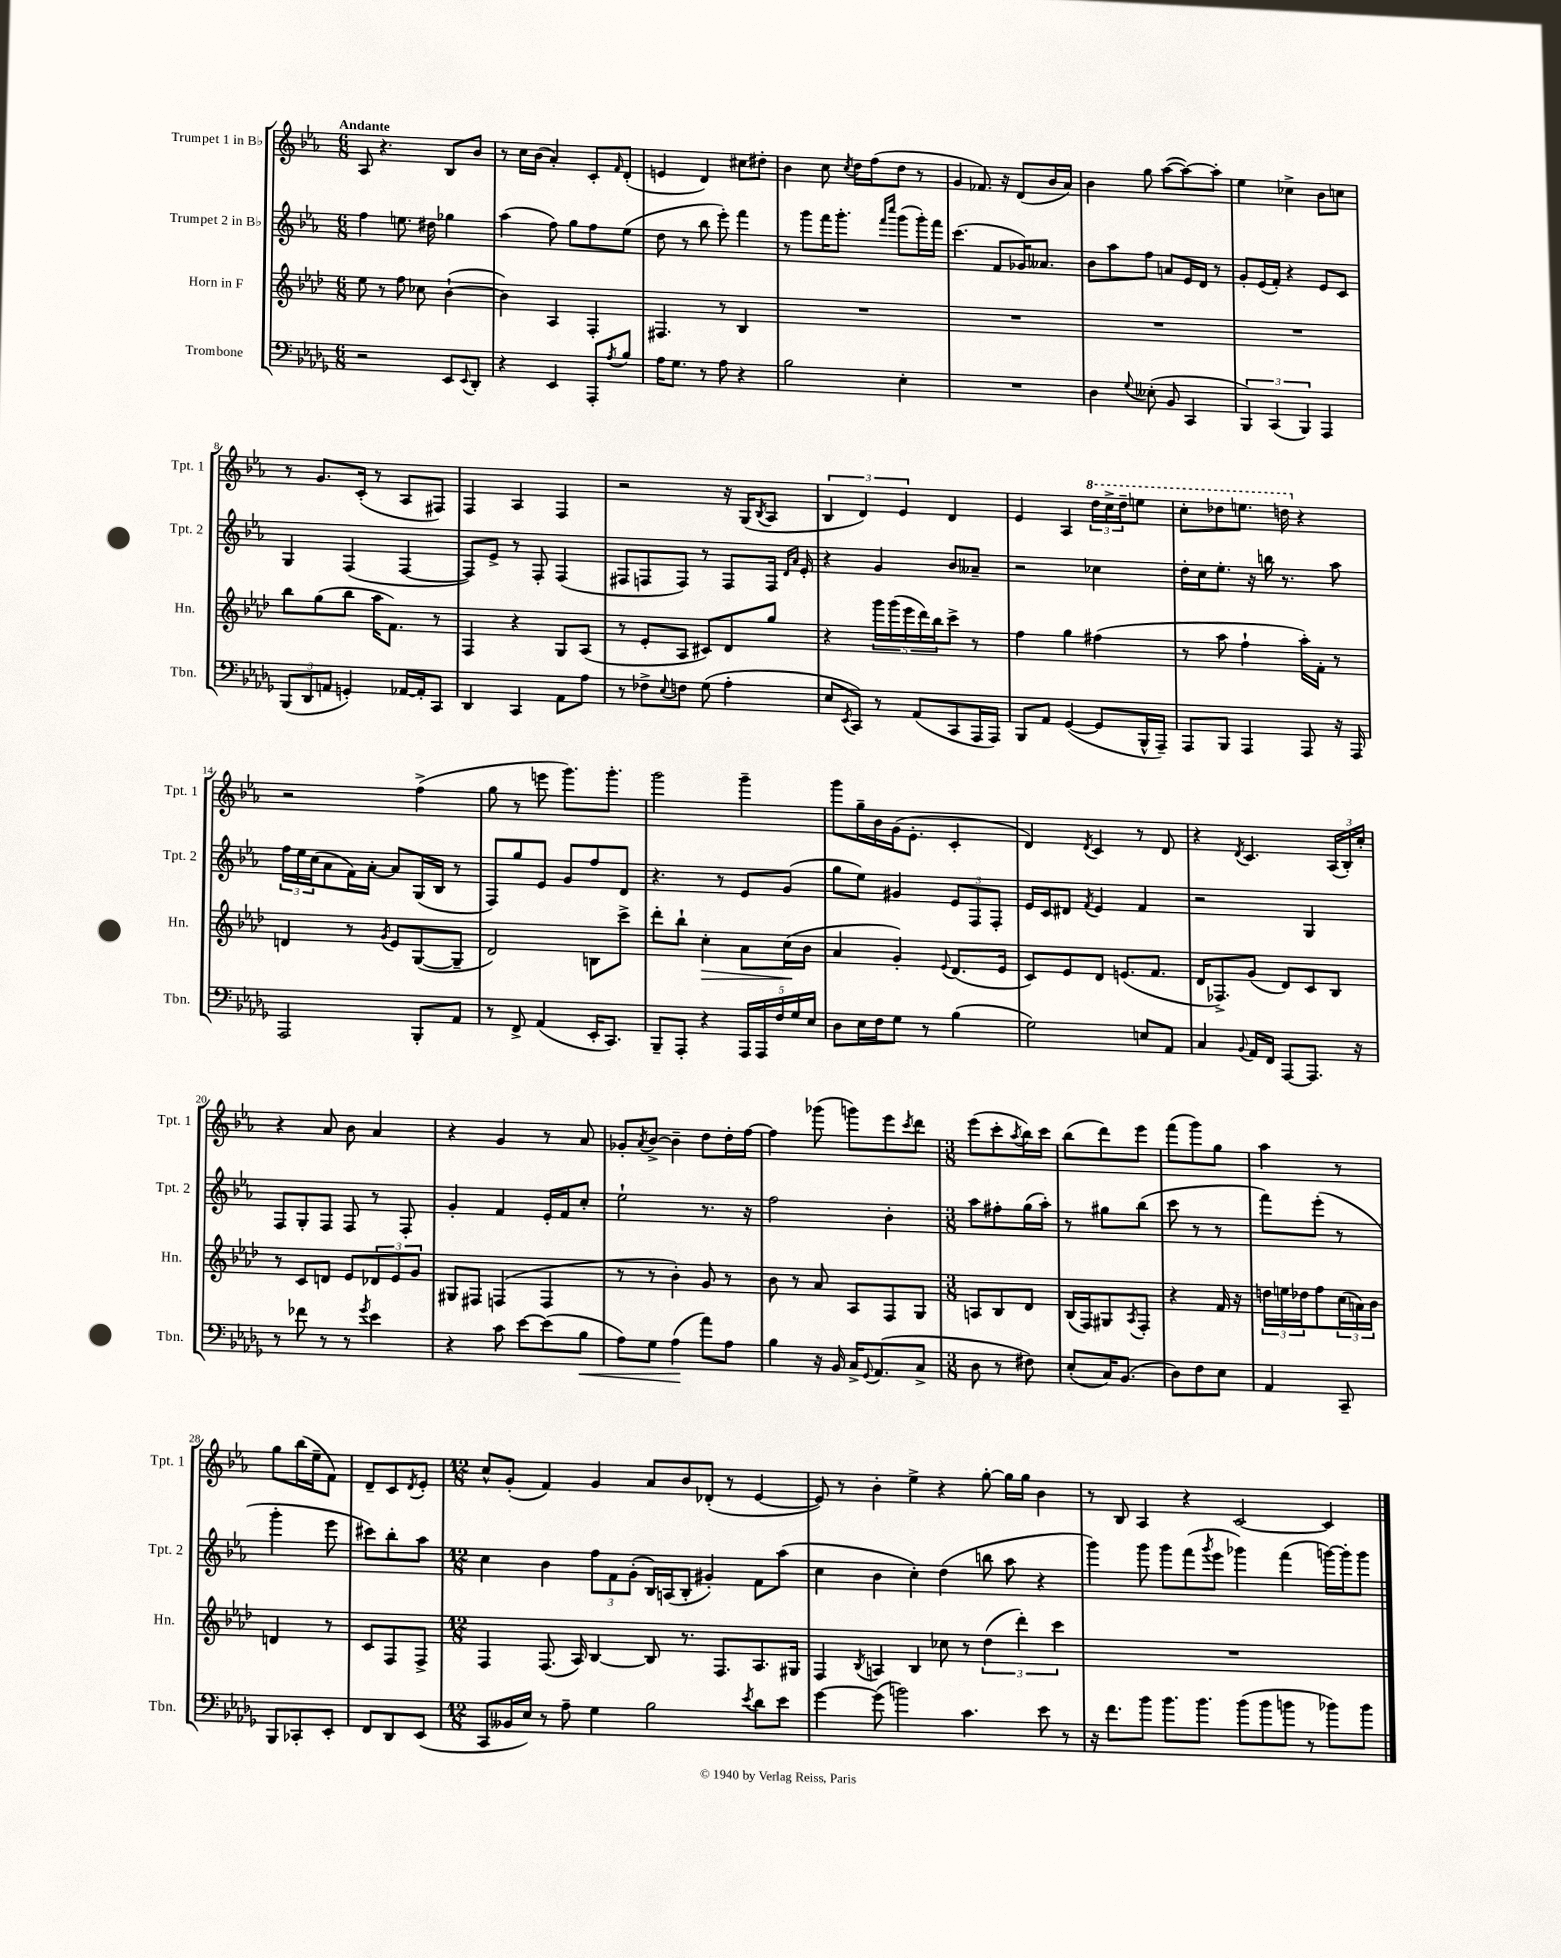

**kern	**dynam	**kern	**dynam	**kern	**kern
*part4	*part4	*part3	*part3	*part2	*part1
*staff4	*staff4	*staff3	*staff3	*staff2	*staff1
*I"Trombone	*	*I"Horn in F	*	*I"Trumpet 2 in B♭	*I"Trumpet 1 in B♭
*I'Tbn.	*	*I'Hn.	*	*I'Tpt. 2	*I'Tpt. 1
*clefF4	*	*clefG2	*	*clefG2	*clefG2
*k[b-e-a-d-g-]	*	*k[b-e-a-d-]	*	*k[b-e-a-]	*k[b-e-a-]
*M6/8	*	*M6/8	*	*M6/8	*M6/8
=1	=1	=1	=1	=1	=1
!	!	!	!	!	!LO:TX:a:B:t=Andante
2r	.	8ee-\	.	4ff\	8A-/
.	.	8r	.	.	4.r
.	.	8ff\	.	8.een\	.
.	.	8cc-X\	.	.	.
.	.	.	.	16dd#X\	.
8EE-/L	.	([4b-`\	.	4gg-X\	8B-/L
8qqEE-/	.	.	.	.	.
8DD-'/J	.	.	.	.	8b-/J
=2	=2	=2	=2	=2	=2
4r	.	4b-\])	.	(4aa-\	8r
.	.	.	.	.	16cc\LL
.	.	.	.	.	(16b-\JJ
4EE-/	.	4A-/	.	8ff\)	4a-'/)
.	.	.	.	8gg\L	.
8AAA-'/L	.	4F'/	.	8ff\	8c'/L
8qA-/	.	.	.	.	16qqf/
8B-/J	.	.	.	(8ee-\J	(8d'/J
=3	=3	=3	=3	=3	=3
16A-\KL	.	4.F#X/	.	8dd\	4en/
8.G-\J	.	.	.	.	.
.	.	.	.	8r	.
8r	.	.	.	8bb-\	4d/)
8A-\	.	8r	.	8eee-'\)	.
4r	.	4B-/	.	4fff\	8cc#X\L
.	.	.	.	.	8dd#X'\J
=4	=4	=4	=4	=4	=4
2B-\	.	2.r	.	8r	4b-\
.	.	.	.	8ggg\L	.
.	.	.	.	16fff\K	8cc\
.	.	.	.	8.ggg'\J	.
.	.	.	.	.	8qcc/
.	.	.	.	.	16dd\LL
.	.	.	.	.	(16ff\J
.	.	.	.	16qqfff/LL	.
.	.	.	.	16qqcccc/JJ	.
4E-'\	.	.	.	(8ggg\L	8dd\J
.	.	.	.	16ggg'\L)	8r
.	.	.	.	16fff\JJ	.
=5	=5	=5	=5	=5	=5
2.r	.	2.r	.	(4.ccc\	4g/
.	.	.	.	.	8.f-X/)
.	.	.	.	8f/L	.
.	.	.	.	.	16r
.	.	.	.	16g-X/K)	(8d/L
.	.	.	.	8.a--X/J	.
.	.	.	.	.	16b-/L
.	.	.	.	.	16a-/JJ)
=6	=6	=6	=6	=6	=6
4D-\	.	2.r	.	8b-\L	4b-\
.	.	.	.	8aa-\	.
8qqG-/	.	.	.	.	.
(8E--X'\	.	.	.	8ff\J	8gg\
8BB-/	.	.	.	8an/L	([8aa-\L
4CC/	.	.	.	16e-/L	8aa-\_)
.	.	.	.	16d/JJ	.
.	.	.	.	8r	8aa-'\J]
=7	=7	=7	=7	=7	=7
6BBB-/)	.	2.r	.	8g'/L	4ee-\
.	.	.	.	(16e-/L	.
(6CC/	.	.	.	.	.
.	.	.	.	16f'/JJ)	.
.	.	.	.	4r	4cc-X^\
6BBB-/)	.	.	.	.	.
4AAA-/	.	.	.	8e-/L	8b-\L
.	.	.	.	8c/J	8ccn\J
!!LO:LB:g=z
=8	=8	=8	=8	=8	=8
(12BBB-/L	.	8bb-\L	.	4G/	8r
12DD-/	.	.	.	.	.
.	.	(8gg\	.	.	8.g/L
12AAn/J	.	.	.	.	.
4GGn'/)	.	8bb-\J	.	(4F/	.
.	.	.	.	.	(16c'/Jk
.	.	16aa-\KL	.	.	8r
.	.	8.f\J)	.	.	.
[16AA-X/LL	.	.	.	[4F/	8A-/L
16AA-'/J]	.	.	.	.	.
8CC/J	.	8r	.	.	8F#X/J)
=9	=9	=9	=9	=9	=9
4DD-/	.	4F/	.	8F/L])	4F/
.	.	.	.	8e-^/J	.
4CC/	.	4r	.	8r	4A-/
.	.	.	.	8F'/	.
8AA-\L	.	8G/L	.	(4F/	4F/
8A-\J	.	(8A-/J	.	.	.
=10	=10	=10	=10	=10	=10
8r	.	8r	.	8F#X/L	2r
8F-X^\L	.	8e-'/L	.	8Fn/	.
8qqE-/	.	.	.	.	.
8Fn\J	.	8A-/J	.	8F/J)	.
(8G-\	.	8c#X/L)	.	8r	.
4A-'\	.	8d-/	.	8F/L	16r
.	.	.	.	.	(16G/KL
.	.	.	.	.	8qB-/
.	.	8gg/J	.	16F/Jk	8A-/J
.	.	.	.	16qqd/LL	.
.	.	.	.	16qqa-/JJ	.
.	.	.	.	16e-'/	.
=11	=11	=11	=11	=11	=11
8E-/L	.	4r	.	4r	6B-/
8qEE-/	.	.	.	.	.
8CC/J)	.	.	.	.	.
.	.	.	.	.	6d/)
8r	.	20ggg\LL	.	4g/	.
.	.	(20ggg\	.	.	.
.	.	.	.	.	6e-/
.	.	20eee-\	.	.	.
(8AA-/L	.	.	.	.	.
.	.	20ddd-\)	.	.	.
.	.	20bb-\J	.	.	.
8CC/	.	8ccc^\J	.	8b-/L	4d/
16AAA-/L	.	8r	.	8a--X~/J	.
16AAA-/JJ)	.	.	.	.	.
=12	=12	=12	=12	=12	=12
8BBB-/L	.	4ff\	.	2r	4e-/
8AA-/J	.	.	.	.	.
([4GG-/	.	4gg\	.	.	4A-/
*	*	*	*	*	*8va
8GG-/L]	.	(4ff#X\	.	4cc-X\	24ddd\LL
.	.	.	.	.	24ccc^\
.	.	.	.	.	24ddd~\J
16BBB-^^/L	.	.	.	.	8eeen\J
16AAA-~/JJ)	.	.	.	.	.
=13	=13	=13	=13	=13	=13
8AAA-/L	.	8r	.	16dd'\LL	8ccc'\L
.	.	.	.	16cc\J	.
8BBB-/J	.	8aa-\	.	8.ee-'\J	8ddd-X\
4AAA-/	.	4ff`\	.	.	8.eeen\J
.	.	.	.	16r	.
.	.	.	.	16bbn\	.
.	.	.	.	8.r	16dddn\
*	*	*	*	*	*X8va
8AAA-/	.	16aa-'\LL)	.	.	4r
.	.	16f'\JJ	.	.	.
16r	.	8r	.	8aa-\	.
16AAA-/	.	.	.	.	.
!!LO:LB:g=z
=14	=14	=14	=14	=14	=14
2AAA-/	.	4dn/	.	24ff\LL	2r
.	.	.	.	24ee-\	.
.	.	.	.	(24cc\J	.
.	.	.	.	8a-\	.
.	.	8r	.	16f\L)	.
.	.	.	.	[16a-'\JJ	.
.	.	8qg/	.	.	.
.	.	8e-/L	.	8a-/L]	.
8BBB-'/L	.	([8G/	.	(16G/L	(4ff^\
.	.	.	.	16B-/JJ	.
8AA-/J	.	8G~/J]	.	8r	.
=15	=15	=15	=15	=15	=15
8r	.	2d-/)	.	8F/L)	8gg\
8FF^/	.	.	.	8gg/	8r
(4AA-/	.	.	.	8e-/J	8eeen\
.	.	.	.	8g/L	8.ggg\L)
16EE-'/KL	.	8Bn\L	.	8ff/	.
8.CC/J)	.	.	.	.	8.ggg'\J
.	.	8ccc^\J	.	8d/J	.
=16	=16	=16	=16	=16	=16
8BBB-~/L	.	8ddd-'\L	.	4.r	2ggg\
8AAA-'/J	.	8bb-`\J	.	.	.
!	!	!	!LO:HP:b	!	!
4r	.	4cc'\	>	.	.
.	.	.	.	8r	.
20AAA-/LL	.	8a-\L	.	8e-/L	4ggg~\
20AAA-/	.	.	.	.	.
20F/	.	.	.	.	.
.	.	(16cc\L	.	(8g/J	.
20G-/	.	.	.	.	.
.	.	16b-\JJ	]	.	.
20E-/JJ	.	.	.	.	.
=17	=17	=17	=17	=17	=17
8D-\L	.	4a-/	.	8gg\L	8ggg\L
16E-\L	.	.	.	8ee-\J)	16gg~\L
16F\J	.	.	.	.	16b-\
8G-\J	.	4g'/)	.	4g#X/	(16g\J
.	.	.	.	.	8.e-'\J
8r	.	.	.	.	.
.	.	8qqe-/	.	.	.
(4B-\	.	(8.d-/L	.	12e-/L	4c'/
.	.	.	.	12F/	.
.	.	.	.	12F'/J	.
.	.	16e-/Jk	.	.	.
=18	=18	=18	=18	=18	=18
2G-\)	.	8c/L)	.	16e-/LL	4d/)
.	.	.	.	16c/J	.
.	.	8e-/	.	8d#X/J	.
.	.	.	.	8qf/	8qd/
.	.	8d-/J	.	4e-/	4c/
.	.	(8.en/L	.	.	.
8En/L	.	.	.	4f/	8r
.	.	8.f/J	.	.	.
8AA-/J	.	.	.	.	8d/
=19	=19	=19	=19	=19	=19
4C/	.	16d-/KL	.	2r	4r
.	.	8.F-X^/)	.	.	.
8qqBB-/	.	.	.	.	8qd/
16AA-/LL	.	(8g/J	.	.	4.c/
16FF/JJ	.	.	.	.	.
[8AAA-/L	.	8d-/L)	.	.	.
8.AAA-/J]	.	8c/	.	4G/	.
.	.	8B-/J	.	.	(24A-/LL
.	.	.	.	.	24B-'/)
16r	.	.	.	.	.
.	.	.	.	.	24cc'/JJ
!!LO:LB:g=z
=20	=20	=20	=20	=20	=20
8r	.	8r	.	8F/L	4r
8f-X\	.	8c/L	.	8G'/	.
8r	.	8dn/J	.	8F/J	8a-/
8r	.	8e-/L	.	8F/	8b-\
8qg-/	.	.	.	.	.
4e-\	.	12d-X/	.	8r	4a-/
.	.	12e-/	.	.	.
.	.	.	.	8F'/	.
.	.	12g/J	.	.	.
=21	=21	=21	=21	=21	=21
4r	.	8G#X/L	.	4g'/	4r
.	.	8F#X/J	.	.	.
8c\	.	(4Fn/	.	4f/	4g/
[8e-\L	.	.	.	.	.
(8e-\]	.	4F/	.	16e-'/LL	8r
.	.	.	.	16f/J	.
!	!LO:HP:b	!	!	!	!
8B-\J	<	.	.	8cc'/J	8a-/
=22	=22	=22	=22	=22	=22
8A-\L)	.	8r	.	2ee-`\	8g-X'/L
.	.	.	.	.	8qa-/
8G-\J	.	8r	.	.	[8b-^/J
(4A-\	.	4b-'\)	.	.	4b-~\]
8a-\L)	[	8g/	.	8.r	8dd\L
8A-\J	.	8r	.	.	16dd'\L
.	.	.	.	16r	[16ff\JJ
=23	=23	=23	=23	=23	=23
4B-\	.	8b-\	.	2ff\	4ff\]
.	.	8r	.	.	.
16r	.	8a-/	.	.	(8ggg-X\
16BB-/	.	.	.	.	.
16C^/KL	.	8A-/L	.	.	8gggn\L)
8qqGG-/	.	.	.	.	.
(8.AA-/	.	.	.	.	.
.	.	8F/	.	4b-'\	8eee-\
.	.	.	.	.	8qccc/
8C^/J	.	8G/J	.	.	8ddd\J
=24	=24	=24	=24	=24	=24
*M3/8	*	*M3/8	*	*M3/8	*M3/8
8D-\	.	8An/L	.	8aa-\L	(8eee-\L
8r	.	8B-/	.	8ff#X'\	8ccc'\
.	.	.	.	.	8qaa-/
8F#X\)	.	8d-/J	.	(16gg\L	16bb-\L)
.	.	.	.	16aa-'\JJ)	16ccc\JJ
=25	=25	=25	=25	=25	=25
(8E-'/L	.	(16B-/LL	.	8r	(8bb-\L
.	.	16F/J)	.	.	.
16C/K)	.	8G#X/	.	8gg#X\L	8ddd\)
(8.BB-/J	.	.	.	.	.
.	.	8qA-/	.	.	.
.	.	8F'/J	.	(8bb-\J	8eee-\J
=26	=26	=26	=26	=26	=26
8D-\L)	.	4r	.	8ccc\	(8fff\L
8F\	.	.	.	8r	8ggg\)
8E-\J	.	16f/	.	8r	8gg\J
.	.	16r	.	.	.
=27	=27	=27	=27	=27	=27
4AA-/	.	24ddn\LL	.	8fff\L)	4aa-\
.	.	24een\	.	.	.
.	.	24dd-X\J	.	.	.
.	.	8ff\	.	(8eee-'\J	.
8CC~/	.	(24cc\L	.	8r	8r
.	.	24an\)	.	.	.
.	.	24b-\JJ	.	.	.
!!LO:LB:g=z
=28	=28	=28	=28	=28	=28
8BBB-/L	.	4dn/	.	4ggg'\	8gg\L
8CC-X'/	.	.	.	.	(16bb-\L
.	.	.	.	.	16ee-~\J
8EE-'/J	.	8r	.	8eee-\	8f\J)
=29	=29	=29	=29	=29	=29
8FF/L	.	8c/L	.	8ccc#X\L)	8d~/L
8DD-/	.	8F/	.	8bb-'\	8c/
.	.	.	.	.	8qd/
(8EE-/J	.	8F^/J	.	8aa-\J	8e-'/J
=30	=30	=30	=30	=30	=30
*M12/8	*	*M12/8	*	*M12/8	*M12/8
8CC/L	.	4F/	.	4cc\	8cc^^/L
16BB--X/L	.	.	.	.	(8g'/J
16E-/JJ)	.	.	.	.	.
8r	.	(8.F/	.	4b-\	4f/)
8A-~\	.	.	.	.	.
.	.	16A-/)	.	.	.
4G-\	.	[4B-/	.	12ff\L	4g/
.	.	.	.	12f\	.
.	.	.	.	(12g'\J	.
2B-\	.	8B-/]	.	16B-/LL)	8a-/L
.	.	.	.	(16An/J	.
.	.	8.r	.	8B-'/J	8b-/
.	.	.	.	4g#X'/)	(8d-X'/J
.	.	8.F/L	.	.	.
.	.	.	.	.	8r
8qe-/	.	.	.	.	.
8d-\L	.	8.A-/	.	8f\L	[4e-/
8e-\J	.	.	.	(8aa-\J	.
.	.	16G#X/Jk	.	.	.
=31	=31	=31	=31	=31	=31
[4g-\	.	4F/	.	4cc\	8e-/])
.	.	.	.	.	8r
.	.	8qB-/	.	.	.
(8g-\]	.	4An/	.	4b-\	4b-'\
2bn\)	.	.	.	.	.
.	.	4B-/	.	4cc'\)	4ee-^\
.	.	8cc-X\	.	(4dd\	4r
4.c\	.	8r	.	.	.
.	.	(6dd-\	.	8bbn\	[8gg'\
.	.	.	.	8aa-\	16gg\LL]
.	.	6ddd-'\)	.	.	.
.	.	.	.	.	16gg\JJ
8e-\	.	.	.	4r	4b-\
.	.	6ccc\	.	.	.
8r	.	.	.	.	.
=32	=32	=32	=32	=32	=32
16r	.	1.r	.	4ggg\)	8r
8.f\L	.	.	.	.	.
.	.	.	.	.	8B-/
8b-\J	.	.	.	8ggg\	4A-/
8.b-\L	.	.	.	8ggg\L	.
.	.	.	.	(8fff\	4r
8.b-\J	.	.	.	.	.
.	.	.	.	8qggg/	.
.	.	.	.	8eee-\J	.
(8b-\L	.	.	.	4ggg-X\)	[2c/
8b-\	.	.	.	.	.
8bn\J	.	.	.	(4fff\	.
8r	.	.	.	.	.
8b-X\L)	.	.	.	[16gggn\LL)	4c/]
.	.	.	.	16ggg'\J]	.
8b-\J	.	.	.	8ggg\J	.
==	==	==	==	==	==
*-	*-	*-	*-	*-	*-
